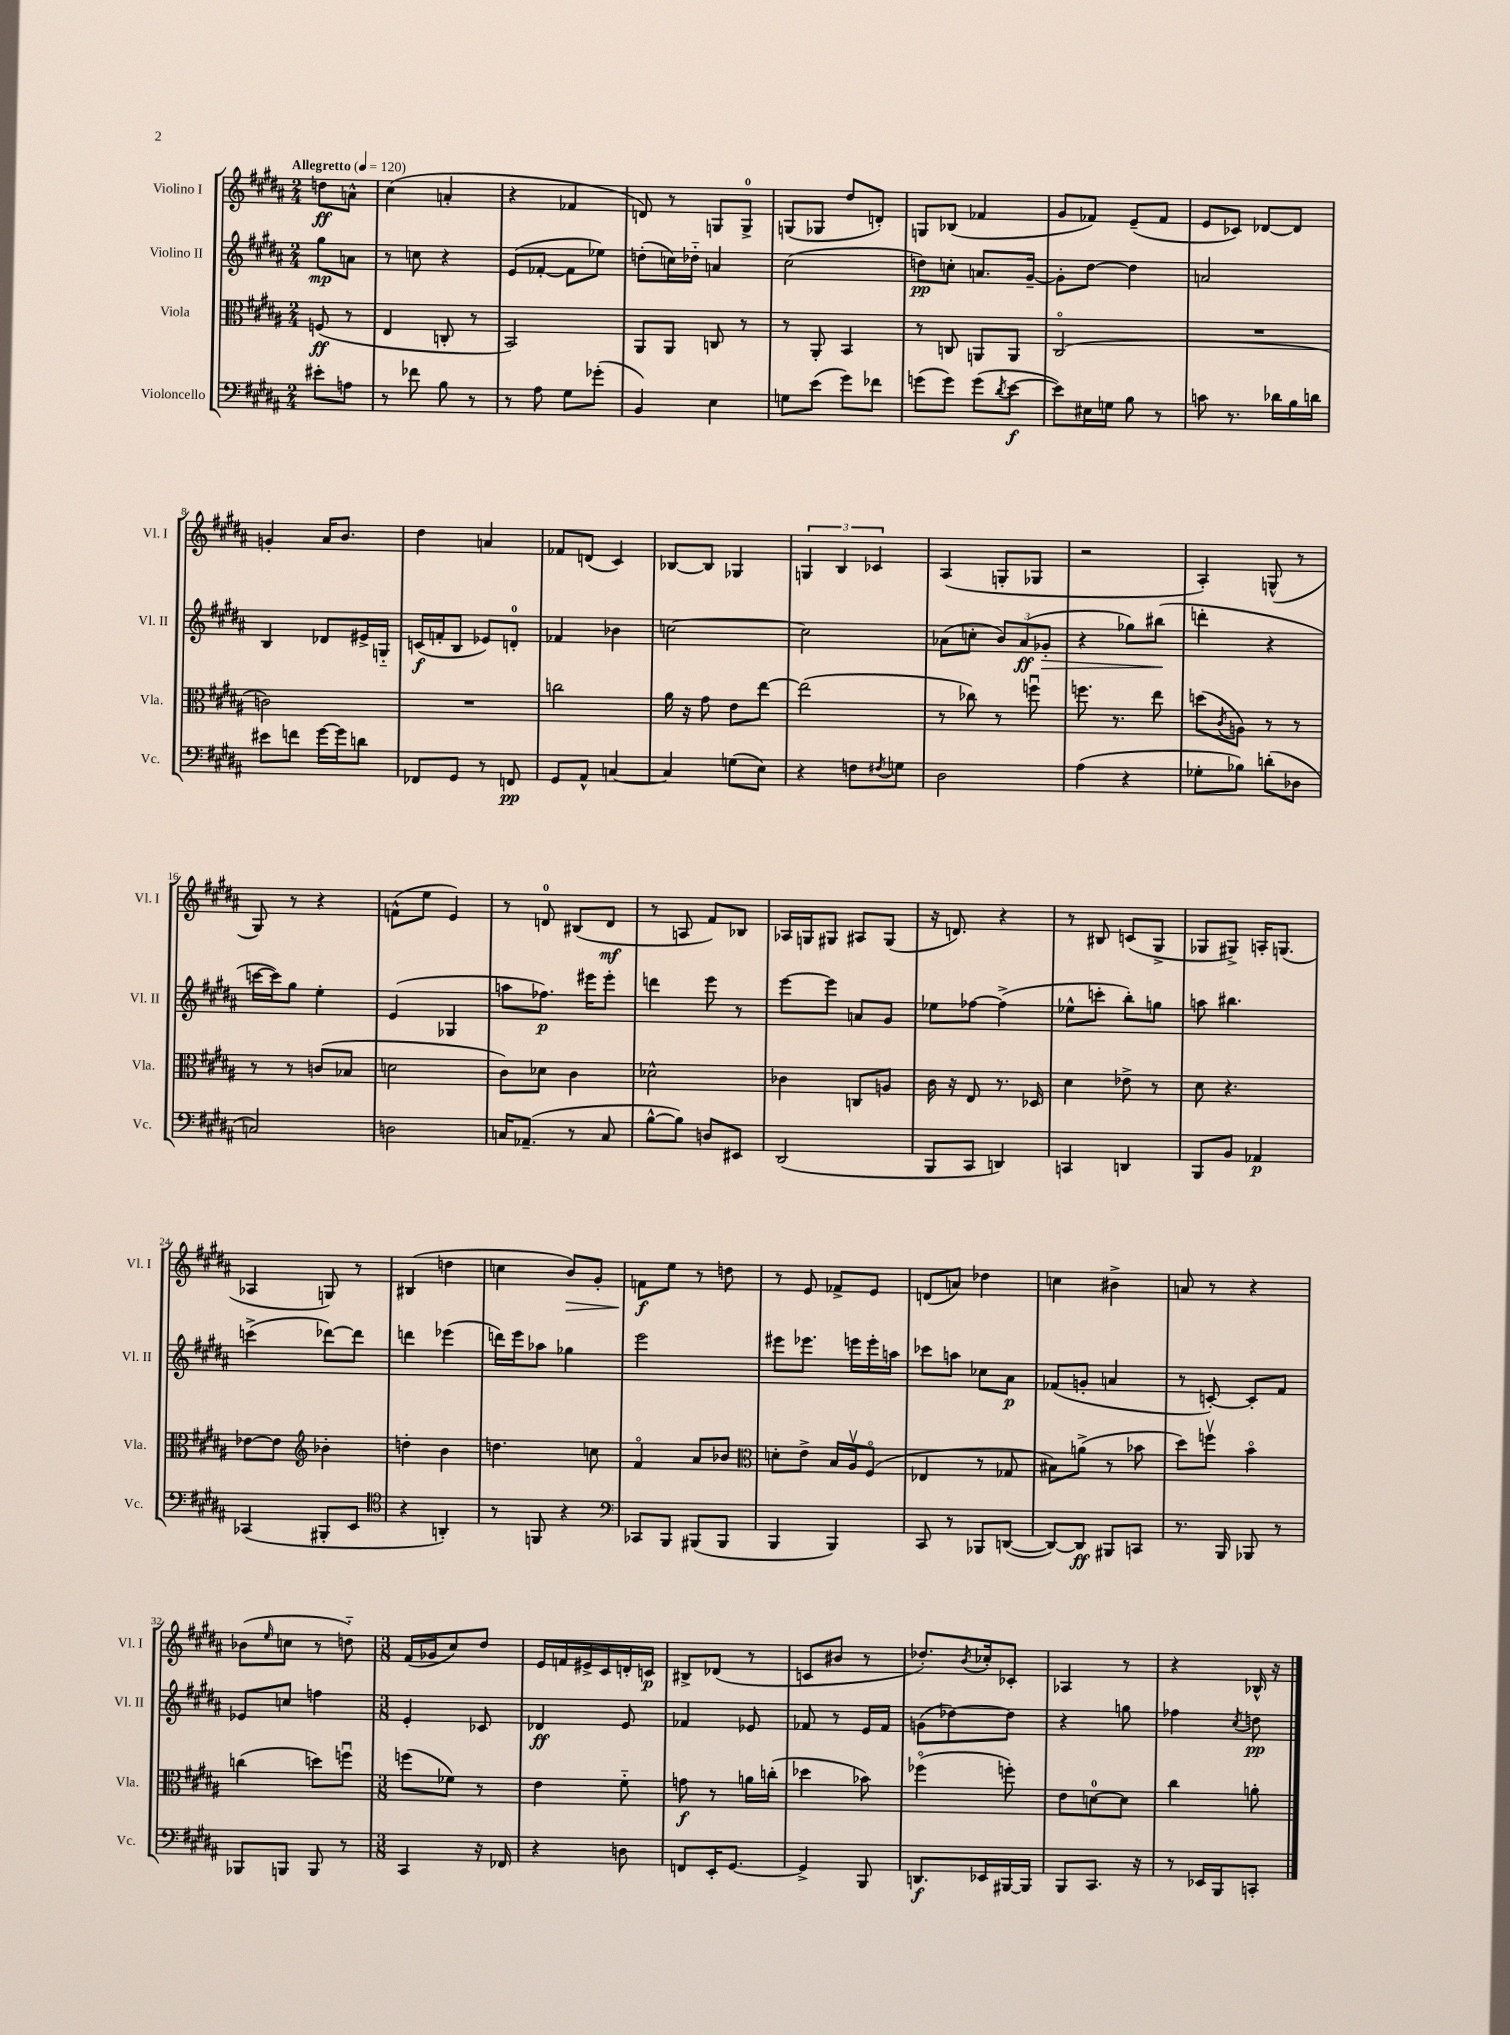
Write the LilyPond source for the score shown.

<<
\new StaffGroup <<
\new Staff = "s0" \with { instrumentName = "Violino I" shortInstrumentName = "Vl. I" } {
    \clef treble \key b \major \numericTimeSignature \time 2/4 \partial 4 \tempo "Allegretto" 4 = 120
    d''8\ff a'8-^ |
    cis''4( a'4-. |
    r4 fes'4 |
    d'8) r8 g8 g8-0-> |
    g8( ges8 dis''8 d'8-.) |
    g8 bes8( fes'4 |
    gis'8 fes'8) e'8--( fes'8 |
    e'8 ces'8) des'8~ des'8 |
    g'4-. ais'16 b'8. |
    dis''4 a'4 |
    fes'8 d'8( cis'4) |
    bes8~ bes8 ges4 |
    \tuplet 3/2 { g4 b4 ces'4 } |
    ais4( g8-. ges8 |
    r2 |
    ais4-.) g8-^( r8 |
    gis8) r8 r4 |
    f'8-^( e''8 e'4) |
    r8 d'8-0 bis8( d'8\mf |
    r8 a8 fis'8) bes8 |
    aes16 g16 gis8 ais8 gis8( |
    r16 d'8.) r4 |
    r8 bis8 c'8( gis8-> |
    ges8 gis8->) a16-. g8.( |
    aes4 g8) r8 |
    bis4( d''4 |
    c''4 b'8\>) gis'8-. |
    f'8\f\! e''8 r8 d''8 |
    r8 e'8 fes'8-> e'8 |
    d'8( a'8) des''4 |
    c''4 bis'4-> |
    a'8 r8 r4 |
    bes'8( \grace { e''16 } c''8 r8 d''8-_) |
    \numericTimeSignature \time 3/8 fis'16( ges'16 cis''8) dis''8 |
    e'16 f'16 eis'16-> cis'16 d'16-. c'16\p |
    bis8-> des'8( r8 |
    c'8 bis'8 r8 |
    des''8.-.) \acciaccatura { b'8 } ces''16-. ces'8-. |
    aes4 r8 |
    r4 bes16-^ r16 \bar "|." |
}
\new Staff = "s1" \with { instrumentName = "Violino II" shortInstrumentName = "Vl. II" } {
    \clef treble \key b \major \numericTimeSignature \time 2/4 \partial 4
    gis''8\mp a'8 |
    r8 c''8 r4 |
    e'8( fes'8~-. fes'8 ees''8) |
    d''8-.( c''16) des''16-_ a'4 |
    cis''2( |
    d''8\pp) c''8-. a'8. gis'16~-- |
    gis'8-. dis''8~ dis''4 |
    a'2 |
    b4 des'8 eis'16-> g16-_ |
    c'16\f( f'16-. b8 ees'8) d'8-0-. |
    fes'4 bes'4 |
    c''2~ |
    c''2 |
    aes'8( c''8-. \tuplet 3/2 { b'8) aes'8\ff( ges'8-.\> } |
    r4 ges''8) bis''8\!( |
    d'''4-. r4 |
    c'''16~ c'''16) gis''8 e''4-. |
    e'4( ges4 |
    a''8 fes''8.\p) eis'''16 eis'''8-. |
    d'''4 e'''8 r8 |
    e'''8~ e'''8 a'8 gis'8 |
    ees''8 fes''8~ fes''4->( |
    ees''8-^ c'''8-. b''8-.) g''8 |
    a''8 bis''4. |
    c'''4->( des'''8~) des'''8 |
    d'''4 ees'''4( |
    d'''16) e'''16 aes''8 ges''4 |
    e'''2 |
    eis'''8 ees'''8. e'''16 e'''16-. a''16 |
    ces'''8 a''8 ces''8 ais'8\p |
    fes'8( g'8-. a'4 |
    r8 c'8~-.) c'8-. fis'8 |
    ees'8 c''8 f''4 |
    \numericTimeSignature \time 3/8 e'4-. ces'8 |
    des'4\ff e'8 |
    fes'4 ees'8 |
    fes'8 r8 e'16 fes'16 |
    g'8( des''8~) des''8 |
    r4 g''8 |
    fes''4 \acciaccatura { cis''8 } d''8\pp \bar "|." |
}
\new Staff = "s2" \with { instrumentName = "Viola" shortInstrumentName = "Vla." } {
    \clef alto \key b \major \numericTimeSignature \time 2/4 \partial 4
    f8\ff( r8 |
    e4 c8-. r8 |
    b,2) |
    ais,8 ais,8 c8 r8 |
    r8 ais,8-. b,4 |
    r8 c8 a,8 a,8 |
    cis2\flageolet( |
    R2 |
    c'2) |
    R2 |
    c''2 |
    ais'16 r16 gis'8 e'8 e''8~ |
    e''2( |
    r8 ces''8) r8 f''8\downbow |
    f''8. r8. e''8 |
    d''8( \acciaccatura { cis'8 } a8) r8 r8 |
    r8 r8 c'8( bes8 |
    d'2 |
    cis'8) des'8 cis'4 |
    des'2-^ |
    ces'4 c8 a8 |
    cis'16 r16 e8 r8. des16 |
    dis'4 ees'8-> r8 |
    dis'8 r4. |
    ees'8~ ees'8 \clef treble bes'4-. |
    d''4-. b'4 |
    d''4. c''8 |
    fis'4\flageolet ais'8 bes'8 |
    \clef alto d'8-. e'8-> b16 ais16\upbow fis8\flageolet( |
    ees4 r8 ges8 |
    bis8) a'8->( r8 bes'8 |
    dis''8) f''8\upbow b'4\flageolet |
    c''4( d''8) f''8\downbow |
    \numericTimeSignature \time 3/8 f''8( fes'8) r8 |
    e'4 fis'8-_ |
    g'8\f r8 a'16 c''16-.( |
    des''4 bes'8) |
    fes''4\flageolet( f''8-.) |
    e'8 d'8-0~ d'8 |
    cis''4 a'8-. \bar "|." |
}
\new Staff = "s3" \with { instrumentName = "Violoncello" shortInstrumentName = "Vc." } {
    \clef bass \key b \major \numericTimeSignature \time 2/4 \partial 4
    eis'8-. a8 |
    r8 fes'8 b8 r8 |
    r8 ais8 gis8 ges'8-.( |
    b,4) e4 |
    g8 e'8( gis'8) fes'8 |
    g'8( g'8) g'8( \acciaccatura { dis'8 } e'8~\f |
    e'8) eis16 g16 b8 r8 |
    c'8 r8. des'16 b16 d'16 |
    eis'8 f'8 gis'16~ gis'16 d'8 |
    fes,8 gis,8 r8 f,8\pp |
    gis,8 ais,8-^ c4~ |
    c4 g8( e8) |
    r4 f8 \acciaccatura { fis8 } g8 |
    dis2 |
    ais4( r4 |
    ges8-. bes8) d'8-.( des8 |
    c2) |
    d2 |
    c16 aes,8.--( r8 c8 |
    b8~-^ b8) d8 eis,8 |
    dis,2( |
    b,,8 cis,8 d,4) |
    c,4 d,4 |
    b,,8 b,8 aes,4\p |
    ces,4( bis,,8-. e,8 |
    \clef tenor r4 a,4-.) |
    r8 f,8 r4 |
    \clef bass ces,8 b,,8 bis,,8( bis,,8 |
    b,,4 b,,4) |
    cis,8 r8 bes,,8 d,8~( |
    d,8~) d,8\ff bis,,8 c,8 |
    r8. b,,16 bes,,8 r8 |
    bes,,8 b,,8 b,,8 r8 |
    \numericTimeSignature \time 3/8 cis,4 r16 fes,16 |
    r4 d8 |
    f,8 e,16-. gis,8.~ |
    gis,4-> b,,8 |
    d,8.\f ees,16 bis,,16~ bis,,16 |
    b,,8 cis,8. r16 |
    r8 ees,16 b,,16 c,8-. \bar "|." |
}
>>
>>
